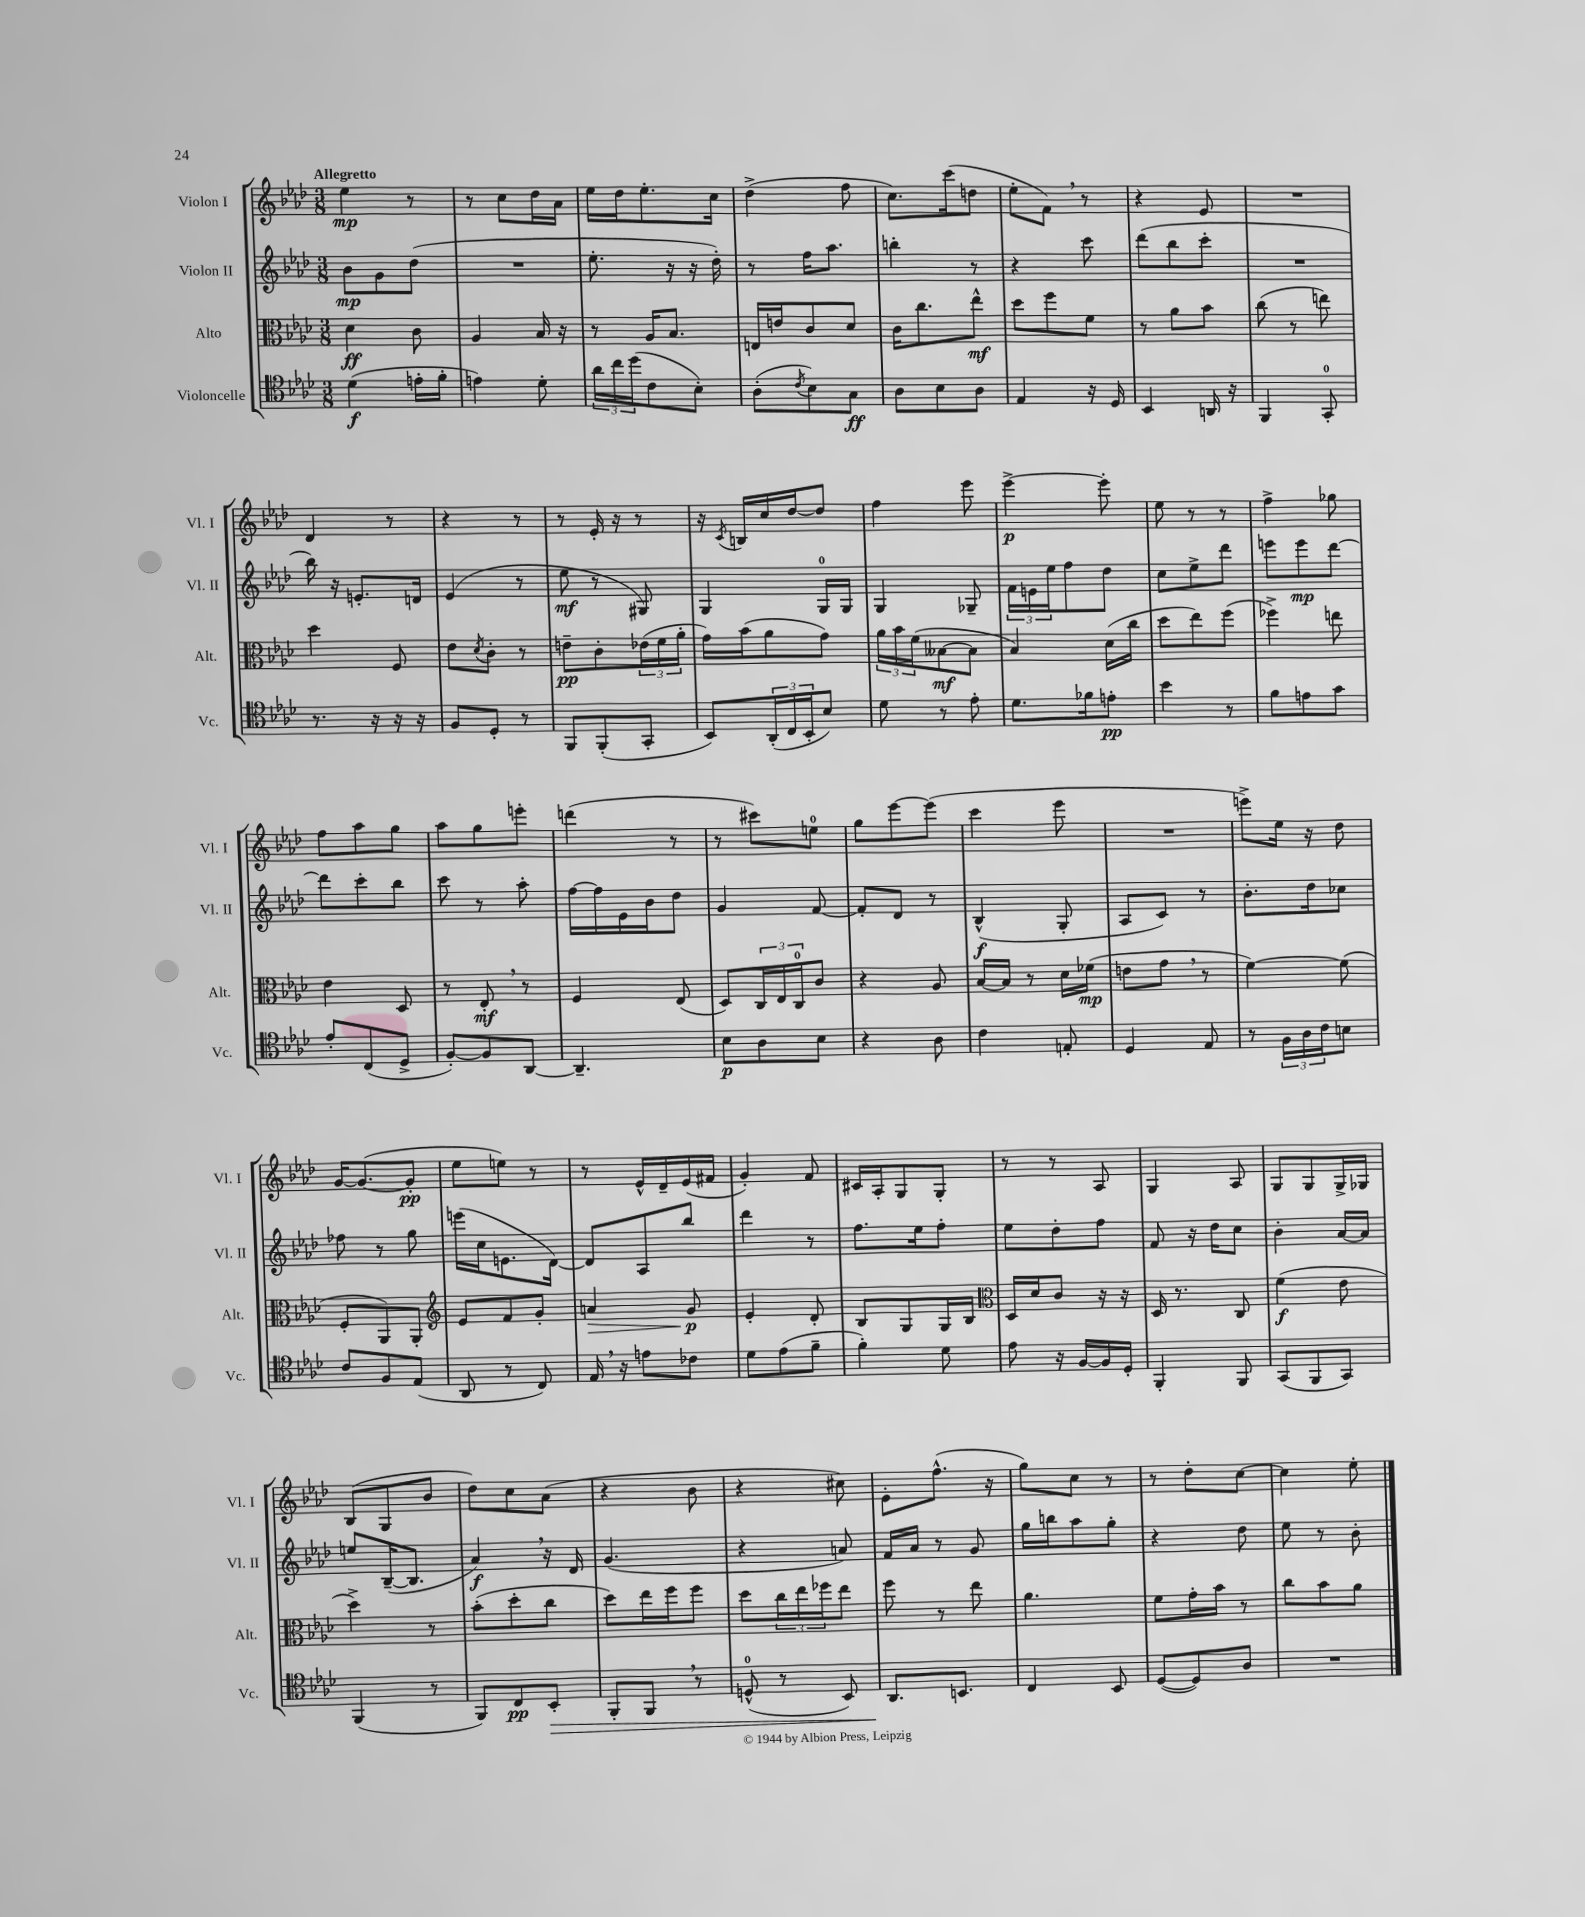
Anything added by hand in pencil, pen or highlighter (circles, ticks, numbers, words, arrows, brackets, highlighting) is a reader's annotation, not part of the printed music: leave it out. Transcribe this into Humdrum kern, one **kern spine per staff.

**kern	**dynam	**kern	**dynam	**kern	**dynam	**kern	**dynam
*part4	*part4	*part3	*part3	*part2	*part2	*part1	*part1
*staff4	*staff4	*staff3	*staff3	*staff2	*staff2	*staff1	*staff1
*I"Violoncelle	*	*I"Alto	*	*I"Violon II	*	*I"Violon I	*
*I'Vc.	*	*I'Alt.	*	*I'Vl. II	*	*I'Vl. I	*
*clefC4	*	*clefC3	*	*clefG2	*	*clefG2	*
*k[b-e-a-d-]	*	*k[b-e-a-d-]	*	*k[b-e-a-d-]	*	*k[b-e-a-d-]	*
*M3/8	*	*M3/8	*	*M3/8	*	*M3/8	*
=1	=1	=1	=1	=1	=1	=1	=1
!	!	!	!	!	!	!LO:TX:a:B:t=Allegretto	!
(4d-\	f	4d-\	ff	8b-\L	mp	4ee-\	mp
.	.	.	.	8g\	.	.	.
16en'\LL	.	8c\	.	(8dd-\J	.	8r	.
16f'\JJ	.	.	.	.	.	.	.
=2	=2	=2	=2	=2	=2	=2	=2
4en\)	.	4A-/	.	4.r	.	8r	.
.	.	.	.	.	.	8cc\L	.
8d-'\	.	16B-/	.	.	.	16dd-\L	.
.	.	16r	.	.	.	16a-\JJ	.
=3	=3	=3	=3	=3	=3	=3	=3
24a-\LL	.	8r	.	8.ee-'\	.	16ee-\LL	.
24cc\	.	.	.	.	.	.	.
.	.	.	.	.	.	16dd-\J	.
(24dd-\J	.	.	.	.	.	.	.
8c\	.	16A-/KL	.	.	.	8.ee-'\	.
.	.	8.B-/J	.	16r	.	.	.
8B-'\J)	.	.	.	16r	.	.	.
.	.	.	.	16dd-'\)	.	16cc\Jk	.
=4	=4	=4	=4	=4	=4	=4	=4
(8A-'\L	.	16En/LL	.	8r	.	(4dd-^\	.
.	.	16en/J	.	.	.	.	.
8qc/	.	.	.	.	.	.	.
8B-\)	.	8c/	.	16ff\KL	.	.	.
.	.	.	.	8.aa-\J	.	.	.
8G\J	ff	8d-/J	.	.	.	8ff\	.
=5	=5	=5	=5	=5	=5	=5	=5
8A-\L	.	16c\KL	.	4bbn'\	.	8.cc\L)	.
.	.	8.cc\	.	.	.	.	.
8B-\	.	.	.	.	.	.	.
.	.	.	.	.	.	(16ccc\k	.
8A-\J	.	8ee-^^\J	mf	8r	.	8ddn\J	.
=6	=6	=6	=6	=6	=6	=6	=6
4E-/	.	8dd-\L	.	4r	.	8ee-'\L	.
.	.	8ff\	.	.	.	8f,\J)	.
16r	.	8f\J	.	8ccc\	.	8r	.
16D-/	.	.	.	.	.	.	.
=7	=7	=7	=7	=7	=7	=7	=7
4BB-/	.	8r	.	(8ddd-\L	.	4r	.
.	.	8a-\L	.	8bb-\	.	.	.
16AAn/	.	8b-\J	.	8ccc'\J	.	8e-/	.
16r	.	.	.	.	.	.	.
=8	=8	=8	=8	=8	=8	=8	=8
4FF/	.	(8cc\	.	4.r	.	4.r	.
.	.	8r	.	.	.	.	.
8GG'/	.	8een\)	.	.	.	.	.
!!LO:LB:g=z
=9	=9	=9	=9	=9	=9	=9	=9
8.r	.	4dd-\	.	16bb-\)	.	4d-/	.
.	.	.	.	16r	.	.	.
.	.	.	.	8.en'/L	.	.	.
16r	.	.	.	.	.	.	.
16r	.	8F/	.	.	.	8r	.
16r	.	.	.	16dn/Jk	.	.	.
=10	=10	=10	=10	=10	=10	=10	=10
8F/L	.	8e-\L	.	(4e-/	.	4r	.
.	.	8qd-/	.	.	.	.	.
8D-'/J	.	8c'\J	.	.	.	.	.
8r	.	8r	.	8r	.	8r	.
=11	=11	=11	=11	=11	=11	=11	=11
8FF/L	.	8en~\L	pp	8ee-\	mf	8r	.
(8FF'/	.	8c'\	.	8r	.	16e-'/	.
.	.	.	.	.	.	16r	.
8GG'/J	.	(24e-X\L	.	8G#X/)	.	8r	.
.	.	24f\	.	.	.	.	.
.	.	24a-'\JJ	.	.	.	.	.
=12	=12	=12	=12	=12	=12	=12	=12
8BB-/L)	.	16g\LL)	.	4G/	.	16r	.
.	.	.	.	.	.	8qc/	.
.	.	(16b-\J	.	.	.	16Bn/LL	.
(24AA-'/L	.	8a-\	.	.	.	16cc/	.
24C/	.	.	.	.	.	.	.
.	.	.	.	.	.	[16dd-/J	.
24BB-'/J	.	.	.	.	.	.	.
8B-/J)	.	8g\J)	.	16G/LL	.	8dd-/J]	.
.	.	.	.	16G/JJ	.	.	.
=13	=13	=13	=13	=13	=13	=13	=13
8d-\	.	24a-\LL	.	4G/	.	4ff\	.
.	.	24b-\	.	.	.	.	.
.	.	(24f\J	.	.	.	.	.
8r	.	[8B--X\	mf	.	.	.	.
8e-'\	.	8B--\J]	.	8G-X~/	.	8eee-\	.
=14	=14	=14	=14	=14	=14	=14	=14
8.d-\L	.	4B-/)	.	24f\LL	.	[4eee-^\	p
.	.	.	.	24en\	.	.	.
.	.	.	.	24ee-\J	.	.	.
.	.	.	.	8ff\	.	.	.
16f-X\k	.	.	.	.	.	.	.
8en'\J	pp	(16d-\LL	.	8dd-\J	.	8eee-'\]	.
.	.	16cc\JJ	.	.	.	.	.
=15	=15	=15	=15	=15	=15	=15	=15
4b-\	.	8dd-\L	.	8cc\L	.	8ee-\	.
.	.	8ee-\)	.	8ee-^\	.	8r	.
8r	.	(8ff\J	.	8ddd-\J	.	8r	.
=16	=16	=16	=16	=16	=16	=16	=16
8f\L	.	4ff-X^\)	.	8eeen\L	.	4ff^\	.
8en\	.	.	.	8eee\	mp	.	.
8g\J	.	8een\	.	[8ddd-\J	.	8gg-X\	.
!!LO:LB:g=z
=17	=17	=17	=17	=17	=17	=17	=17
8e-'/L	.	4e-\	.	8ddd-\L]	.	8ff\L	.
(8C/	.	.	.	8ccc'\	.	8aa-\	.
8D-^/J	.	8D-/	.	8bb-\J	.	8gg\J	.
=18	=18	=18	=18	=18	=18	=18	=18
[8F'/L)	.	8r	.	8ccc\	.	8aa-\L	.
8F/]	.	8E-',/	mf	8r	.	8gg\	.
[8AA-/J	.	8r	.	8aa-'\	.	8eeen'\J	.
=19	=19	=19	=19	=19	=19	=19	=19
4.AA-~/]	.	4F/	.	[16ff\LL	.	(4dddn\	.
.	.	.	.	16ff\]	.	.	.
.	.	.	.	16e-\	.	.	.
.	.	.	.	16b-\J	.	.	.
.	.	(8E-/	.	8dd-\J	.	8r	.
=20	=20	=20	=20	=20	=20	=20	=20
8B-\L	p	8D-/L)	.	4g/	.	8r	.
8A-\	.	24C/L	.	.	.	8ccc#X\L)	.
.	.	24E-/	.	.	.	.	.
.	.	24C/J	.	.	.	.	.
8B-\J	.	8c/J	.	[8f/	.	8een\J	.
=21	=21	=21	=21	=21	=21	=21	=21
4r	.	4r	.	8f'/L]	.	8gg\L	.
.	.	.	.	8d-/J	.	[8eee-\	.
8A-\	.	8A-/	.	8r	.	(8eee-\J]	.
=22	=22	=22	=22	=22	=22	=22	=22
4c\	.	[16B-/LL	.	(4B-^^/	f	4ccc\	.
.	.	16B-/JJ]	.	.	.	.	.
.	.	8r	.	.	.	.	.
8En'/	.	16d-\LL	.	8G'/	.	8eee-\	.
.	.	(16f-X\JJ	mp	.	.	.	.
=23	=23	=23	=23	=23	=23	=23	=23
4D-/	.	8en\L	.	8A-/L	.	4.r	.
.	.	8g,\J	.	8c/J)	.	.	.
8E-/	.	8r	.	8r	.	.	.
=24	=24	=24	=24	=24	=24	=24	=24
8r	.	[4f\)	.	8.b-'\L	.	8eeen^\L)	.
24F\LL	.	.	.	.	.	16ee-\Jk	.
24A-\	.	.	.	.	.	.	.
.	.	.	.	16dd-\k	.	16r	.
24c\J	.	.	.	.	.	.	.
8Bn\J	.	(8f\]	.	8cc-X\J	.	8dd-\	.
!!LO:LB:g=z
=25	=25	=25	=25	=25	=25	=25	=25
8c/L	.	8F'/L	.	8ff-X\	.	[16g/KL	.
.	.	.	.	.	.	(8.g/_	.
8F/	.	8AA-/)	.	8r	.	.	.
(8E-/J	.	8AA-'/J	.	8gg\	.	8g'/J]	pp
=26	=26	=26	=26	=26	=26	=26	=26
*	*	*clefG2	*	*	*	*	*
8AA-/	.	8e-/L	.	(16eeen\LL	.	8ee-\L	.
.	.	.	.	16cc\J	.	.	.
8r	.	8f/	.	8.en\	.	8een\J)	.
8C/)	.	8g'/J	.	.	.	8r	.
.	.	.	.	[16d-\Jk)	.	.	.
=27	=27	=27	=27	=27	=27	=27	=27
!	!	!	!LO:HP:b	!	!	!	!
16E-,/	.	4an/	>	8d-/L]	.	8r	.
16r	.	.	.	.	.	.	.
8en\L	.	.	.	8A-/	.	16e-^^/LL	.
.	.	.	.	.	.	16d-~/	.
8c-X\J	.	8g/	p	8bb-/J	.	(16e-/	.
.	.	.	.	.	.	16f#X/JJ	.
.	.	.	]	.	.	.	.
=28	=28	=28	=28	=28	=28	=28	=28
8d-\L	.	4e-'/	.	4ddd-\	.	4g'/)	.
(8e-\	.	.	.	.	.	.	.
8f~\J	.	8d-'/	.	8r	.	8f/	.
=29	=29	=29	=29	=29	=29	=29	=29
4f'\)	.	8B-/L	.	8.ff\L	.	16c#X/LL	.
.	.	.	.	.	.	16A-'/J	.
.	.	8G/	.	.	.	8G/	.
.	.	.	.	16ee-\k	.	.	.
8d-\	.	16G/L	.	8ff'\J	.	8G'/J	.
.	.	16B-/JJ	.	.	.	.	.
=30	=30	=30	=30	=30	=30	=30	=30
*	*	*clefC3	*	*	*	*	*
8e-\	.	16D-/LL	.	8ee-\L	.	8r	.
.	.	16d-/J	.	.	.	.	.
16r	.	8c/J	.	8dd-'\	.	8r	.
[16F/LL	.	.	.	.	.	.	.
16F/]	.	16r	.	8ff\J	.	8A-/	.
16D-'/JJ	.	16r	.	.	.	.	.
=31	=31	=31	=31	=31	=31	=31	=31
4FF'/	.	16D-/	.	8f/	.	4G/	.
.	.	8.r	.	.	.	.	.
.	.	.	.	16r	.	.	.
.	.	.	.	16dd-\KL	.	.	.
8FF/	.	8C/	.	8cc\J	.	8A-/	.
=32	=32	=32	=32	=32	=32	=32	=32
(8GG/L	.	(4f\	f	4b-'\	.	8G/L	.
8FF/	.	.	.	.	.	8G/	.
8GG/J)	.	8e-\	.	[16a-/LL	.	16G^/L	.
.	.	.	.	16a-/JJ]	.	16G-X/JJ	.
!!LO:LB:g=z
=33	=33	=33	=33	=33	=33	=33	=33
(4FF/	.	4dd-^\)	.	8een/L	.	(8B-/L	.
.	.	.	.	([16B-~/K	.	8G/	.
.	.	.	.	8.B-/J]	.	.	.
8r	.	8r	.	.	.	8b-/J	.
=34	=34	=34	=34	=34	=34	=34	=34
8FF/L)	.	(8b-'\L	.	4a-,/)	f	8dd-\L)	.
8C/	pp	8dd-'\	.	.	.	8cc\	.
!	!LO:HP:b	!	!	!	!	!	!
8BB-'/J	>	8cc\J	.	16r	.	(8a-\J	.
.	.	.	.	16d-/	.	.	.
=35	=35	=35	=35	=35	=35	=35	=35
8FF'/L	.	8dd-\L)	.	(4.g/	.	4r	.
8FF,/J	.	16ee-\L	.	.	.	.	.
.	.	16ff\J	.	.	.	.	.
8r	.	8ff\J	.	.	.	8b-\	.
=36	=36	=36	=36	=36	=36	=36	=36
(8Dn^^/	.	8dd-\L	.	4r	.	4r	.
8r	.	24cc\L	.	.	.	.	.
.	.	24ee-\	.	.	.	.	.
.	.	24ff-X\J	.	.	.	.	.
8BB-/)	.	8ee-\J	.	8an/)	.	8cc#X\)	.
=37	=37	=37	=37	=37	=37	=37	=37
8.AA-/L	.	8ff\	.	16f/LL	.	8e-'\L	.
.	.	.	.	16a-/JJ	.	.	.
.	.	8r	.	8r	.	(8.ff^^\J	.
8.BBn/J	]	.	.	.	.	.	.
.	.	8ee-\	.	8g/	.	.	.
.	.	.	.	.	.	16r	.
=38	=38	=38	=38	=38	=38	=38	=38
4C/	.	4.a-\	.	16gg\LL	.	8gg\L)	.
.	.	.	.	16bbn\J	.	.	.
.	.	.	.	8aa-\	.	8cc\J	.
8BB-/	.	.	.	8gg'\J	.	8r	.
=39	=39	=39	=39	=39	=39	=39	=39
([8D-/L	.	8f\L	.	4r	.	8r	.
8D-/])	.	16g'\L	.	.	.	8dd-'\L	.
.	.	16b-\JJ	.	.	.	.	.
8A-/J	.	8r	.	8dd-\	.	[8cc\J	.
=40	=40	=40	=40	=40	=40	=40	=40
4.r	.	8cc\L	.	8ee-\	.	4cc\]	.
.	.	8b-\	.	8r	.	.	.
.	.	8a-\J	.	8b-'\	.	8ee-'\	.
==	==	==	==	==	==	==	==
*-	*-	*-	*-	*-	*-	*-	*-
